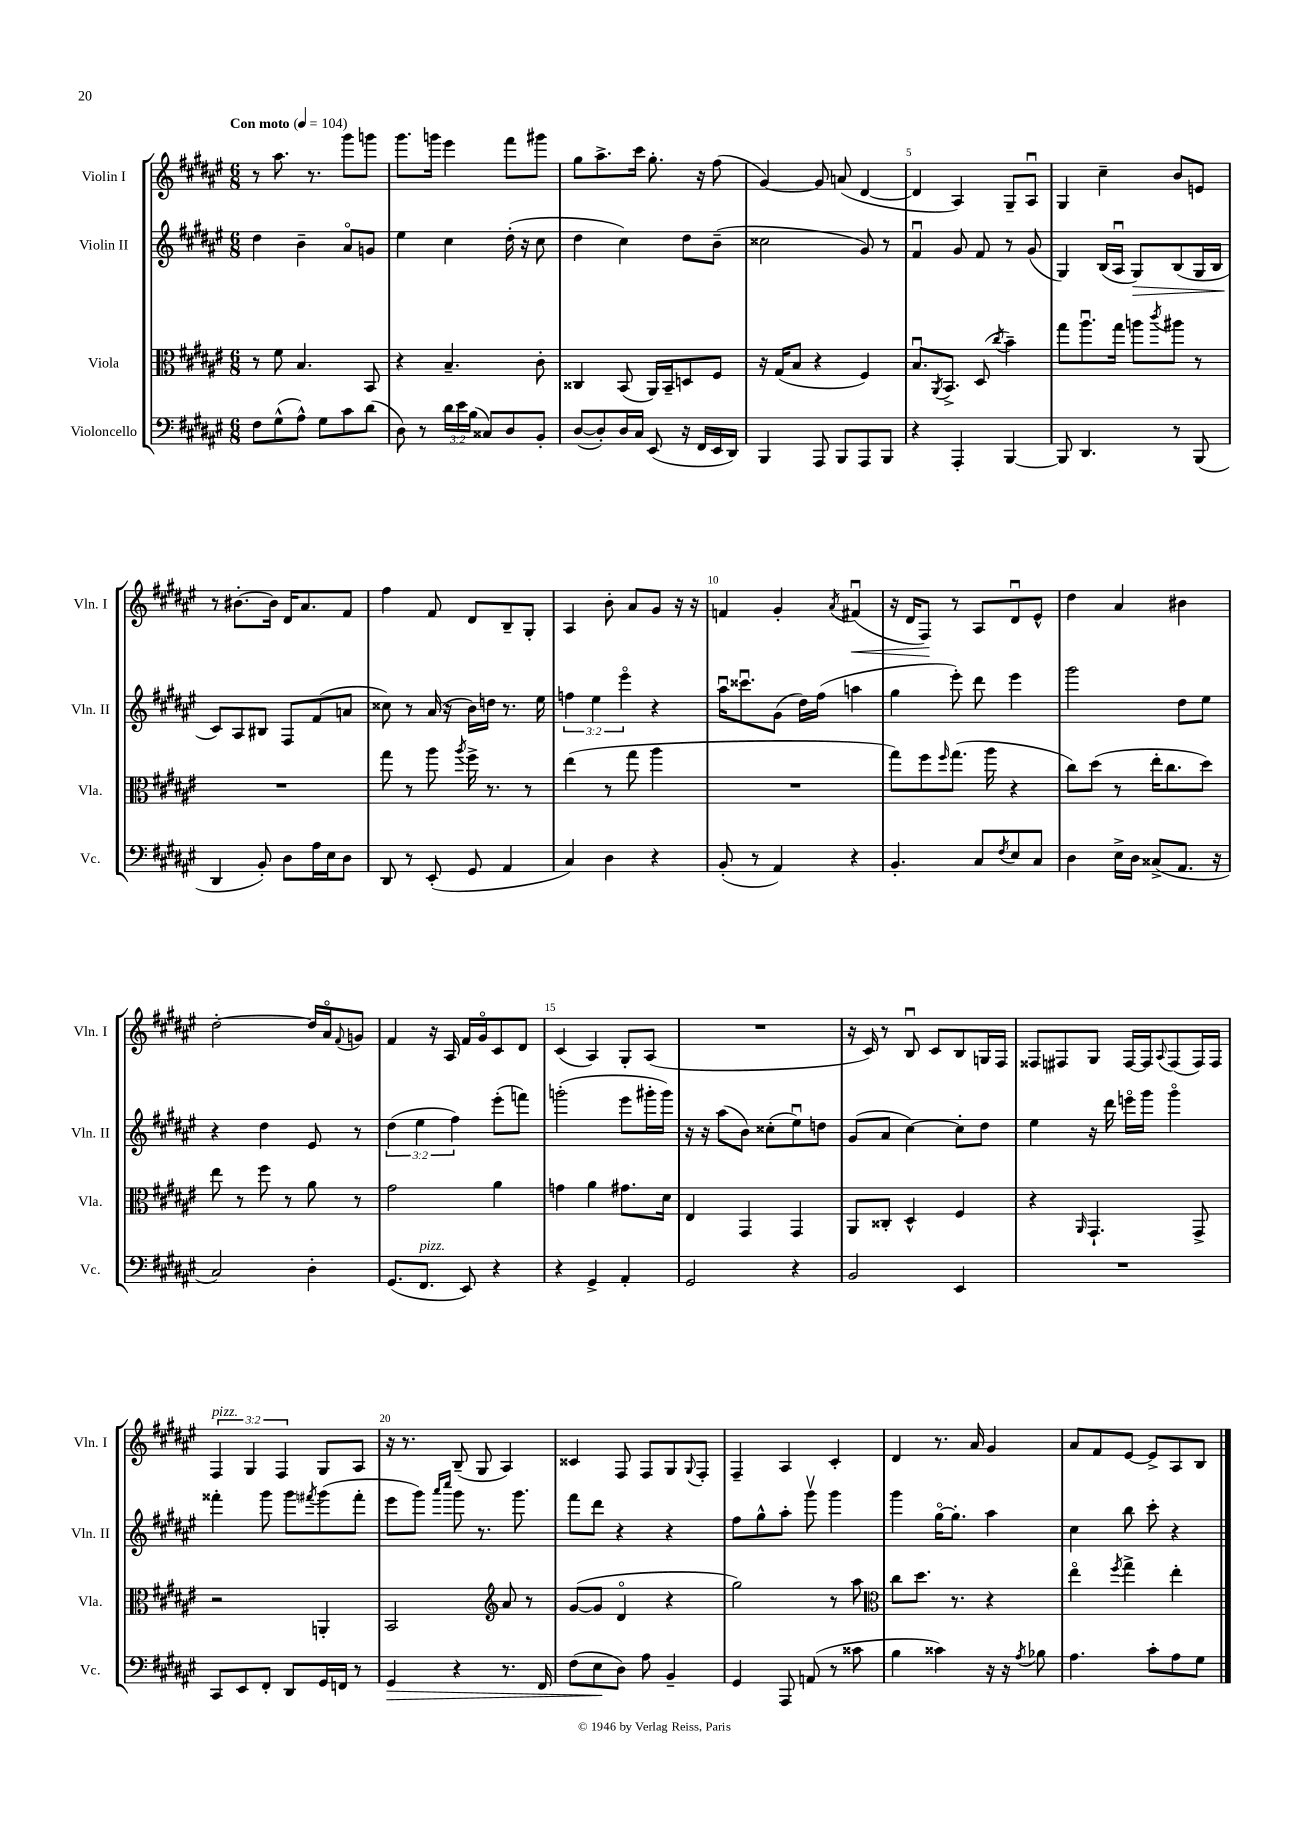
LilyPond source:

<<
\new StaffGroup <<
\new Staff = "s0" \with { instrumentName = "Violin I" shortInstrumentName = "Vln. I" } {
    \clef treble \key fis \major \numericTimeSignature \time 6/8 \override Staff.TupletNumber.text = #tuplet-number::calc-fraction-text \tempo "Con moto" 4 = 104
    r8 ais''8. r8. gis'''8 g'''8 |
    gis'''8. g'''16 eis'''4 fis'''8 gis'''8 |
    gis''8 ais''8.-> cis'''16 gis''8.-. r16 fis''8( |
    gis'4~) gis'8 a'8( dis'4~ |
    dis'4 ais4) gis8-- ais8\downbow |
    gis4 cis''4-- b'8 e'8 |
    r8 bis'8.~-. bis'16 dis'16 ais'8. fis'8 |
    fis''4 fis'8 dis'8 b8-- gis8-. |
    ais4 b'8-. ais'8 gis'8 r16 r16 |
    f'4 gis'4-. \acciaccatura { ais'8 } fis'4\downbow\<( |
    r16 dis'16 fis8\!) r8 ais8 dis'8\downbow eis'8-^ |
    dis''4 ais'4 bis'4 |
    dis''2~-. dis''16 ais'16\flageolet \appoggiatura { fis'8 } g'8 |
    fis'4 r16 ais16 fis'16 gis'16\flageolet cis'8 dis'8 |
    cis'4( ais4) gis8-. ais8( |
    R2. |
    r16 cis'16) r8 b8\downbow cis'8 b8 g16 fis16 |
    fisis8 fis8 gis8 fis16~ fis16 \appoggiatura { ais8 } fis8( fis16) fis16 |
    \tuplet 3/2 { fis4^\markup { \italic "pizz." } gis4 fis4 } gis8 ais8 |
    r16 r8. b8--( gis8 ais4) |
    cisis'4 fis8 fis8 gis8 \appoggiatura { gis8 } fis8-. |
    fis4-- ais4 cis'4-. |
    dis'4 r8. ais'16 gis'4 |
    ais'8 fis'8 eis'8~ eis'8-> ais8 b8 \bar "|." |
}
\new Staff = "s1" \with { instrumentName = "Violin II" shortInstrumentName = "Vln. II" } {
    \clef treble \key fis \major \numericTimeSignature \time 6/8 \override Staff.TupletNumber.text = #tuplet-number::calc-fraction-text
    dis''4 b'4-- ais'8\flageolet g'8 |
    eis''4 cis''4 dis''16-.( r16 cis''8 |
    dis''4 cis''4) dis''8 b'8--( |
    cisis''2 gis'8) r8 |
    fis'4\downbow gis'8 fis'8 r8 gis'8( |
    gis4) b16( ais16\downbow gis8\>) b8( gis16 b16 |
    cis'8\!) ais8 bis8 fis8 fis'8( a'8 |
    cisis''8) r8 ais'16( r16 b'16) d''16 r8. eis''16 |
    \tuplet 3/2 { f''4 eis''4 eis'''4\flageolet } r4 |
    ais''16\downbow cisis'''8.\downbow gis'8( dis''16) fis''16( a''4 |
    gis''4 eis'''8-.) dis'''8 eis'''4 |
    gis'''2 dis''8 eis''8 |
    r4 dis''4 eis'8 r8 |
    \tuplet 3/2 { dis''4( eis''4 fis''4) } eis'''8-.( f'''8) |
    g'''2-.( eis'''8 gis'''16-. gis'''16) |
    r16 r16 ais''8( b'8) cisis''8-.( eis''8\downbow) d''8 |
    gis'8( ais'8 cis''4~) cis''8-. dis''8 |
    eis''4 r16 dis'''16 e'''16\flageolet gis'''16 gis'''4\flageolet |
    fisis'''4-. gis'''8 gis'''8 \acciaccatura { fis'''8 } gis'''8( fis'''8-. |
    eis'''8 gis'''8) \grace { ais'''16 cis''''16 } gis'''8 r8. gis'''8. |
    fis'''8 dis'''8 r4 r4 |
    fis''8 gis''8-^ ais''8-. gis'''8\upbow gis'''4 |
    gis'''4 gis''16~\flageolet gis''8.-. ais''4 |
    cis''4 b''8 cis'''8-. r4 \bar "|." |
}
\new Staff = "s2" \with { instrumentName = "Viola" shortInstrumentName = "Vla." } {
    \clef alto \key fis \major \numericTimeSignature \time 6/8
    r8 fis'8 b4. b,8 |
    r4 b4.-- cis'8-. |
    cisis4 b,8( ais,16) b,16-- d8 fis8 |
    r16 gis16( b8 r4 fis4) |
    b8.\downbow \acciaccatura { ais,8 } b,8.-> dis8( \acciaccatura { cis''8 } b'4--) |
    gis''8 ais''8.\downbow gis''16 a''8 \acciaccatura { cis'''8 } ais''8 r8 |
    R2. |
    gis''8 r8 ais''8 \acciaccatura { ais''8 } fis''16-> r8. r8 |
    eis''4( r8 gis''8 ais''4 |
    R2. |
    gis''8) fis''8 \grace { fis''16 } gis''8.( ais''16 r4 |
    cis''8) dis''8( r8 eis''16-. cis''8. dis''8) |
    eis''8 r8 fis''8 r8 ais'8 r8 |
    gis'2 ais'4 |
    g'4 ais'4 gis'8. dis'16 |
    eis4 gis,4 gis,4 |
    ais,8 cisis8-. dis4-^ fis4 |
    r4 \grace { ais,16 } gis,4.-! gis,8-> |
    r2 a,4-. |
    b,2 \clef treble ais'8 r8 |
    gis'8~( gis'8 dis'4\flageolet r4 |
    gis''2) r8 ais''8 |
    \clef alto cis''8 dis''8. r8. r4 |
    eis''4\flageolet \acciaccatura { fis''8 } gis''4-> eis''4-. \bar "|." |
}
\new Staff = "s3" \with { instrumentName = "Violoncello" shortInstrumentName = "Vc." } {
    \clef bass \key fis \major \numericTimeSignature \time 6/8 \override Staff.TupletNumber.text = #tuplet-number::calc-fraction-text
    fis8 gis8-^( ais8-^) gis8 cis'8 dis'8( |
    dis8) r8 \tuplet 3/2 { dis'16 eis'16 b16( } cisis8) dis8 b,8-. |
    dis8~( dis8-.) dis16 cis16 eis,8( r16 fis,16 eis,16 dis,16) |
    b,,4 ais,,8 b,,8 ais,,8 b,,8 |
    r4 ais,,4-. b,,4~ |
    b,,8 dis,4. r8 b,,8( |
    dis,4 b,8-.) dis8 ais16 eis16 dis8 |
    dis,8 r8 eis,8-.( gis,8 ais,4 |
    cis4) dis4 r4 |
    b,8-.( r8 ais,4) r4 |
    b,4.-. cis8 \acciaccatura { fis8 } eis8 cis8 |
    dis4 eis16-> dis16 cisis8->( ais,8. r16 |
    cis2) dis4-. |
    gis,8.( fis,8.^\markup { \italic "pizz." } eis,8) r4 |
    r4 gis,4-> ais,4-. |
    gis,2 r4 |
    b,2 eis,4 |
    R2. |
    cis,8 eis,8 fis,8-. dis,8 gis,16 f,16 r8 |
    gis,4\> r4 r8. fis,16 |
    fis8( eis8\! dis8) ais8 b,4-- |
    gis,4 ais,,8 a,8( r8 cisis'8 |
    b4 cisis'4) r16 r16 \acciaccatura { ais8 } bes8 |
    ais4. cis'8-. ais8 gis8 \bar "|." |
}
>>
>>
\layout { \context { \Score \override BarNumber.break-visibility = ##(#f #t #t) barNumberVisibility = #(every-nth-bar-number-visible 5) } }
